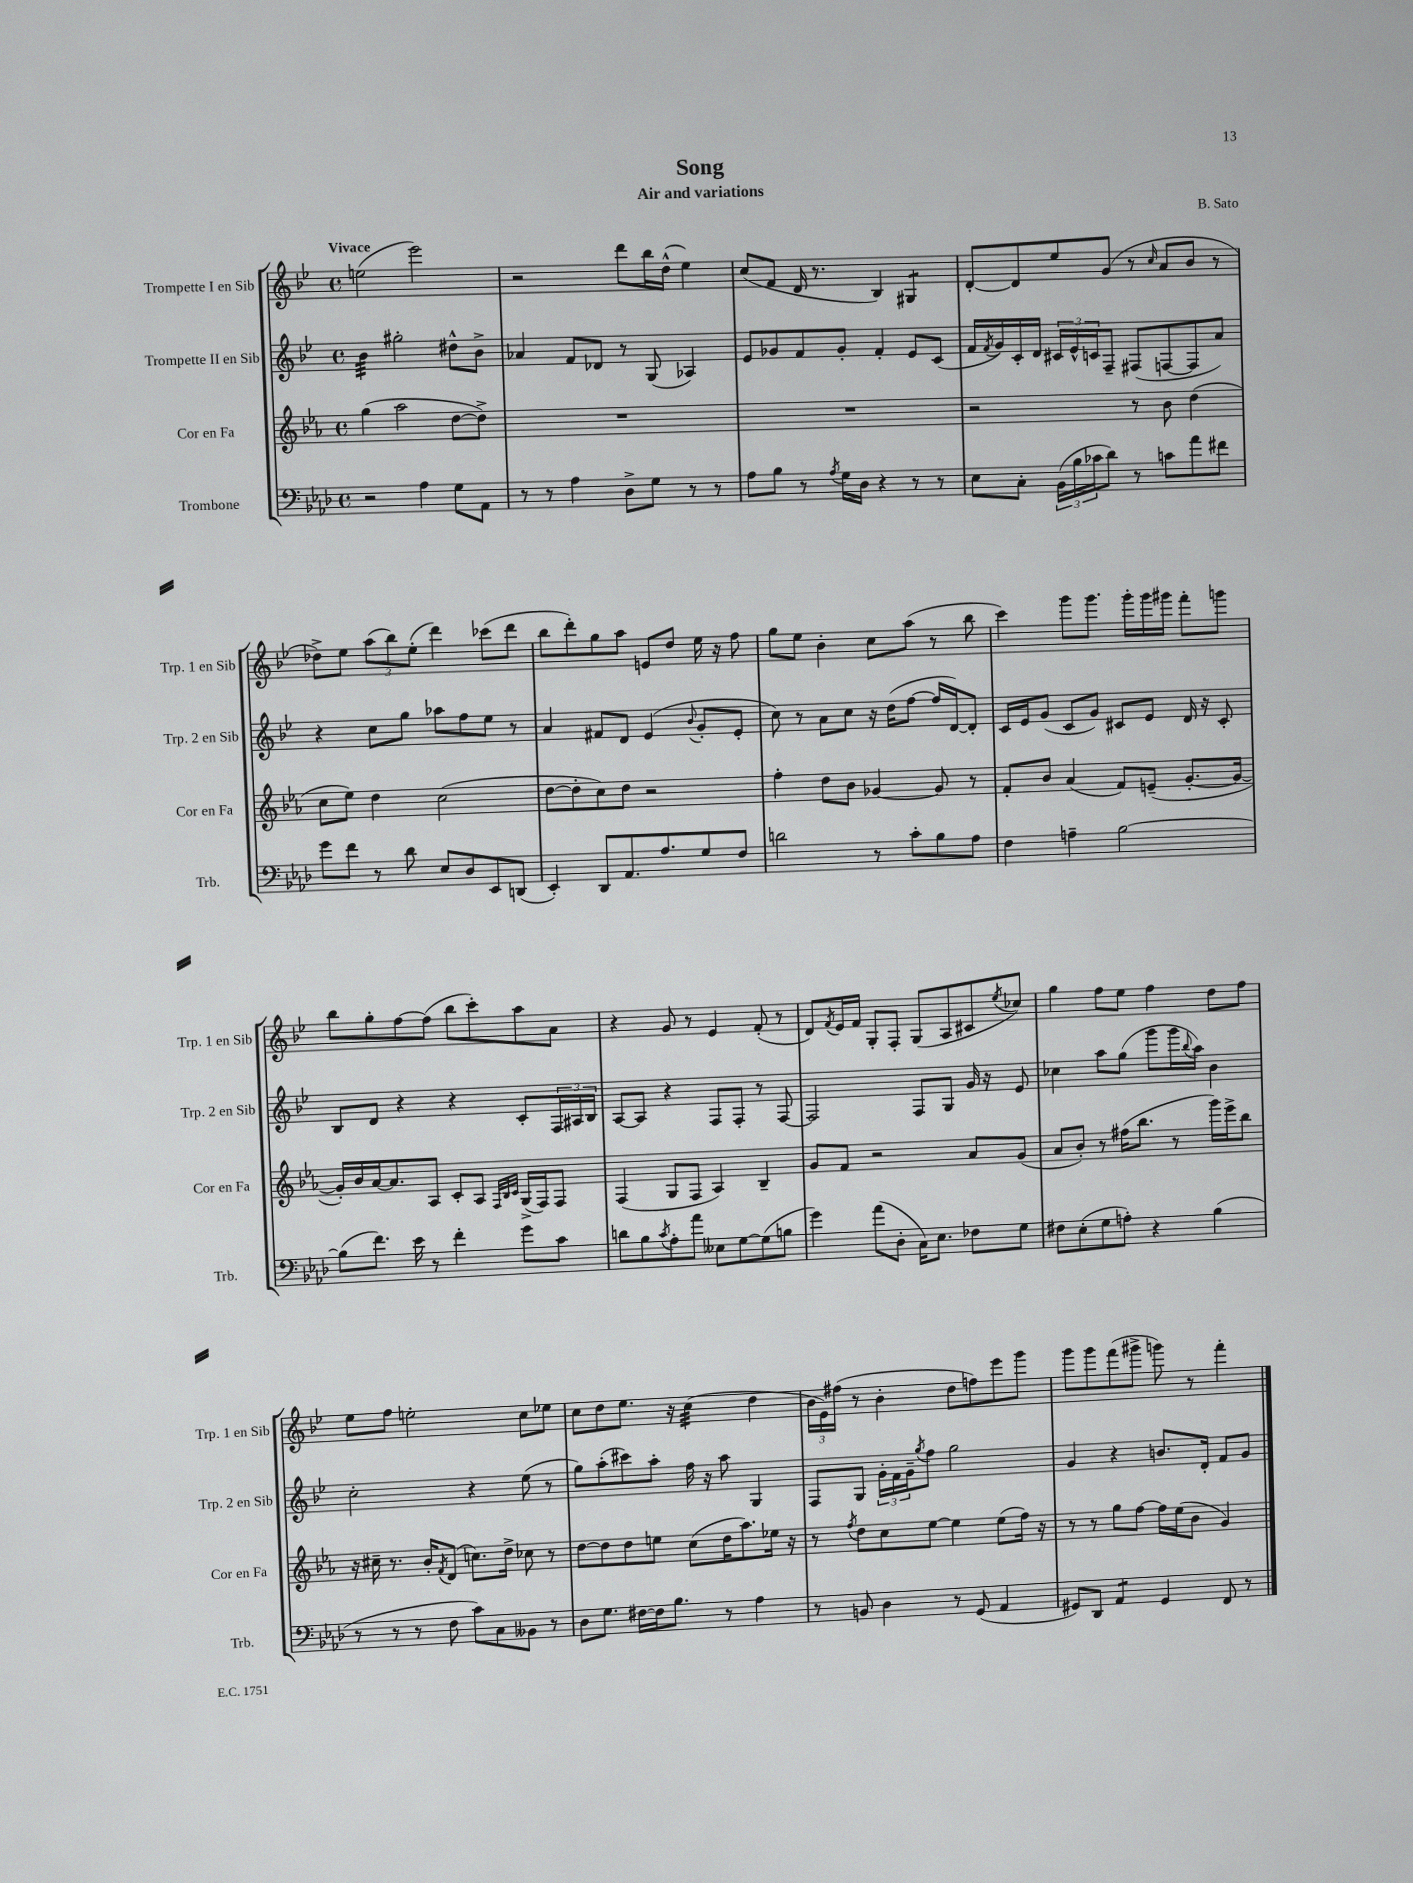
\header { title = "Song" composer = "B. Sato" subtitle = "Air and variations" }
<<
\new StaffGroup <<
\new Staff = "s0" \with { instrumentName = "Trompette I en Sib" shortInstrumentName = "Trp. 1 en Sib" } {
    \clef treble \key bes \major \defaultTimeSignature \time 4/4 \tempo "Vivace"
    e''2( ees'''2) |
    r2 d'''8 bes''16 d''16-^( ees''4) |
    c''8( f'8 d'16 r8. bes4) gis4:8 |
    d'8~-. d'8 ees''8 g'8( r8 \grace { c''16 } a'8 bes'8 r8 |
    des''8->) ees''8 \tuplet 3/2 { a''8( bes''8) ees''8-.( } d'''4) ces'''8( d'''8 |
    bes''8 d'''8-.) g''8 a''8 e'8 d''8 ees''16 r16 f''8 |
    g''8 ees''8 bes'4-. c''8 a''8( r8 bes''8 |
    c'''4) g'''8 g'''8. g'''16-. g'''16 gis'''16 f'''8-. g'''8 |
    bes''8 g''8-. f''8~ f''8( bes''8 c'''8-.) a''8 a'8 |
    r4 g'8 r8 ees'4 f'8-.( r8 |
    d'8) \acciaccatura { f'8 } ees'16 f'16 g8-. f8-. g8( a8 cis'8 \acciaccatura { ees''8 } ces''8) |
    g''4 f''8 ees''8 f''4 d''8 f''8 |
    ees''8 f''8 e''2-. c''8 ees''8 |
    c''8 d''8 ees''8. r16 c''4:32( d''4 |
    \tuplet 3/2 { bes'16 ees'16) fis''16( } r8 bes'4-. d''8 f''8) ees'''8 g'''8 |
    g'''8 g'''8 f'''8( gis'''8-> g'''8) r8 f'''4-. \bar "|." |
}
\new Staff = "s1" \with { instrumentName = "Trompette II en Sib" shortInstrumentName = "Trp. 2 en Sib" } {
    \clef treble \key bes \major \defaultTimeSignature \time 4/4
    bes'4:32 gis''2-. dis''8-^ bes'8-> |
    aes'4 f'8 des'8 r8 g8( aes4) |
    ees'8 ges'8 f'8 ges'8-. f'4-. ees'8 c'8( |
    f'16 \acciaccatura { f'8 } g'16) c'16-. d'16 \tuplet 3/2 { cis'16 ees'16-^ c'16 } f8-- fis8( f8~ f8 a'8) |
    r4 c''8 g''8 aes''8 f''8 ees''8 r8 |
    a'4 fis'8 d'8 ees'4( \appoggiatura { bes'8 } g'8-. ees'8-. |
    c''8) r8 a'8 c''8 r16 d''16( f''8~ f''16 d'16~) d'8-. |
    c'16 ees'16 g'8( c'8 g'8) cis'8 ees'8 d'16 r16 cis'8-. |
    bes8 d'8 r4 r4 c'8-. \tuplet 3/2 { f16 ais16 bes16 } |
    a8~ a8 r4 f8 f8-. r8 f8~ |
    f2 f8 g8 g'16 r16 ees'8 |
    ces''4 a''8 g''8( g'''8 g'''16 \appoggiatura { bes''8 } a''16) bes'4 |
    c''2-. r4 ees''8( r8 |
    g''8) a''8-.( cis'''8) a''8-. f''16 r16 a''8 g4 |
    f8 g8 \tuplet 3/2 { g'16-. f'16 g'16-- } \acciaccatura { g''8 } f''8 g''2 |
    g'4 r4 b'8. d'16-. f'8 g'8 \bar "|." |
}
\new Staff = "s2" \with { instrumentName = "Cor en Fa" shortInstrumentName = "Cor en Fa" } {
    \clef treble \key ees \major \defaultTimeSignature \time 4/4
    g''4( aes''2 d''8~ d''8->) |
    R1 |
    R1 |
    r2 r8 bes'8 d''4( |
    c''8 ees''8) d''4 c''2( |
    d''8~ d''8-. c''8) d''8 r2 |
    f''4-. d''8 bes'8 ges'4~ ges'8 r8 |
    f'8-. bes'8 aes'4( f'8) e'8--( g'8.~-. g'16~ |
    g'16-.) bes'16 aes'16~ aes'8. aes8 c'8-. aes8 \grace { f32 bes32 c'32 } g16->( f16) f8 |
    f4( g8 f8 aes4) bes4-- |
    g'8 f'8 r2 aes'8 g'8( |
    aes'8 bes'8-.) r8 fis''16( bes''8. r8 g'''16) ees'''16-> bes''8 |
    r16 cis''16-- r8. bes'16-. \acciaccatura { f'8 } d'8( c''8.) d''16-> ces''8 r8 |
    d''8~ d''8 d''8 e''8 c''8( d''16 aes''8.) ees''16 r16 |
    r8 \acciaccatura { f''8 } d''8 c''8 ees''8~ ees''4 ees''8( f''16) r16 |
    r8 r8 g''8 f''8~ f''16 ees''16( bes'8 g'4) \bar "|." |
}
\new Staff = "s3" \with { instrumentName = "Trombone" shortInstrumentName = "Trb." } {
    \clef bass \key aes \major \defaultTimeSignature \time 4/4
    r2 aes4 g8 aes,8 |
    r8 r8 aes4 des8-> g8 r8 r8 |
    aes8 bes8 r8 \acciaccatura { aes8 } g16 des16 r4 r8 r8 |
    ees8 c8-. \tuplet 3/2 { bes,16( bes16 ces'16 } des'8) r8 c'8 aes'8 fis'8 |
    g'8 f'8 r8 des'8 ees8 des8 ees,8 d,8( |
    ees,4-.) des,8 aes,8. aes8. g8 f8 |
    d'2 r8 c'8-. bes8 aes8 |
    f4 a4-- bes2~ |
    bes8( f'8.) ees'16 r8 f'4-. g'8 c'8 |
    d'8 bes8 \acciaccatura { c'8 } aes8-. aes'8 eeses8 g8~ g8( b8 |
    g'4) aes'8( des8-. c16) ees8. fes8 g8 |
    fis8 ees8-.( g8 a8-.) r4 bes4( |
    r8 r8 r8 f8 c'8) c8 beses,8 r8 |
    des8 g8. fis16~ fis16 bes8. r8 aes4 |
    r8 b,8 des4 r8 g,8( aes,4 |
    gis,8) des,8 aes,4:8 gis,4 f,8 r8 \bar "|." |
}
>>
>>
\layout { \context { \Score \remove "Bar_number_engraver" } }
